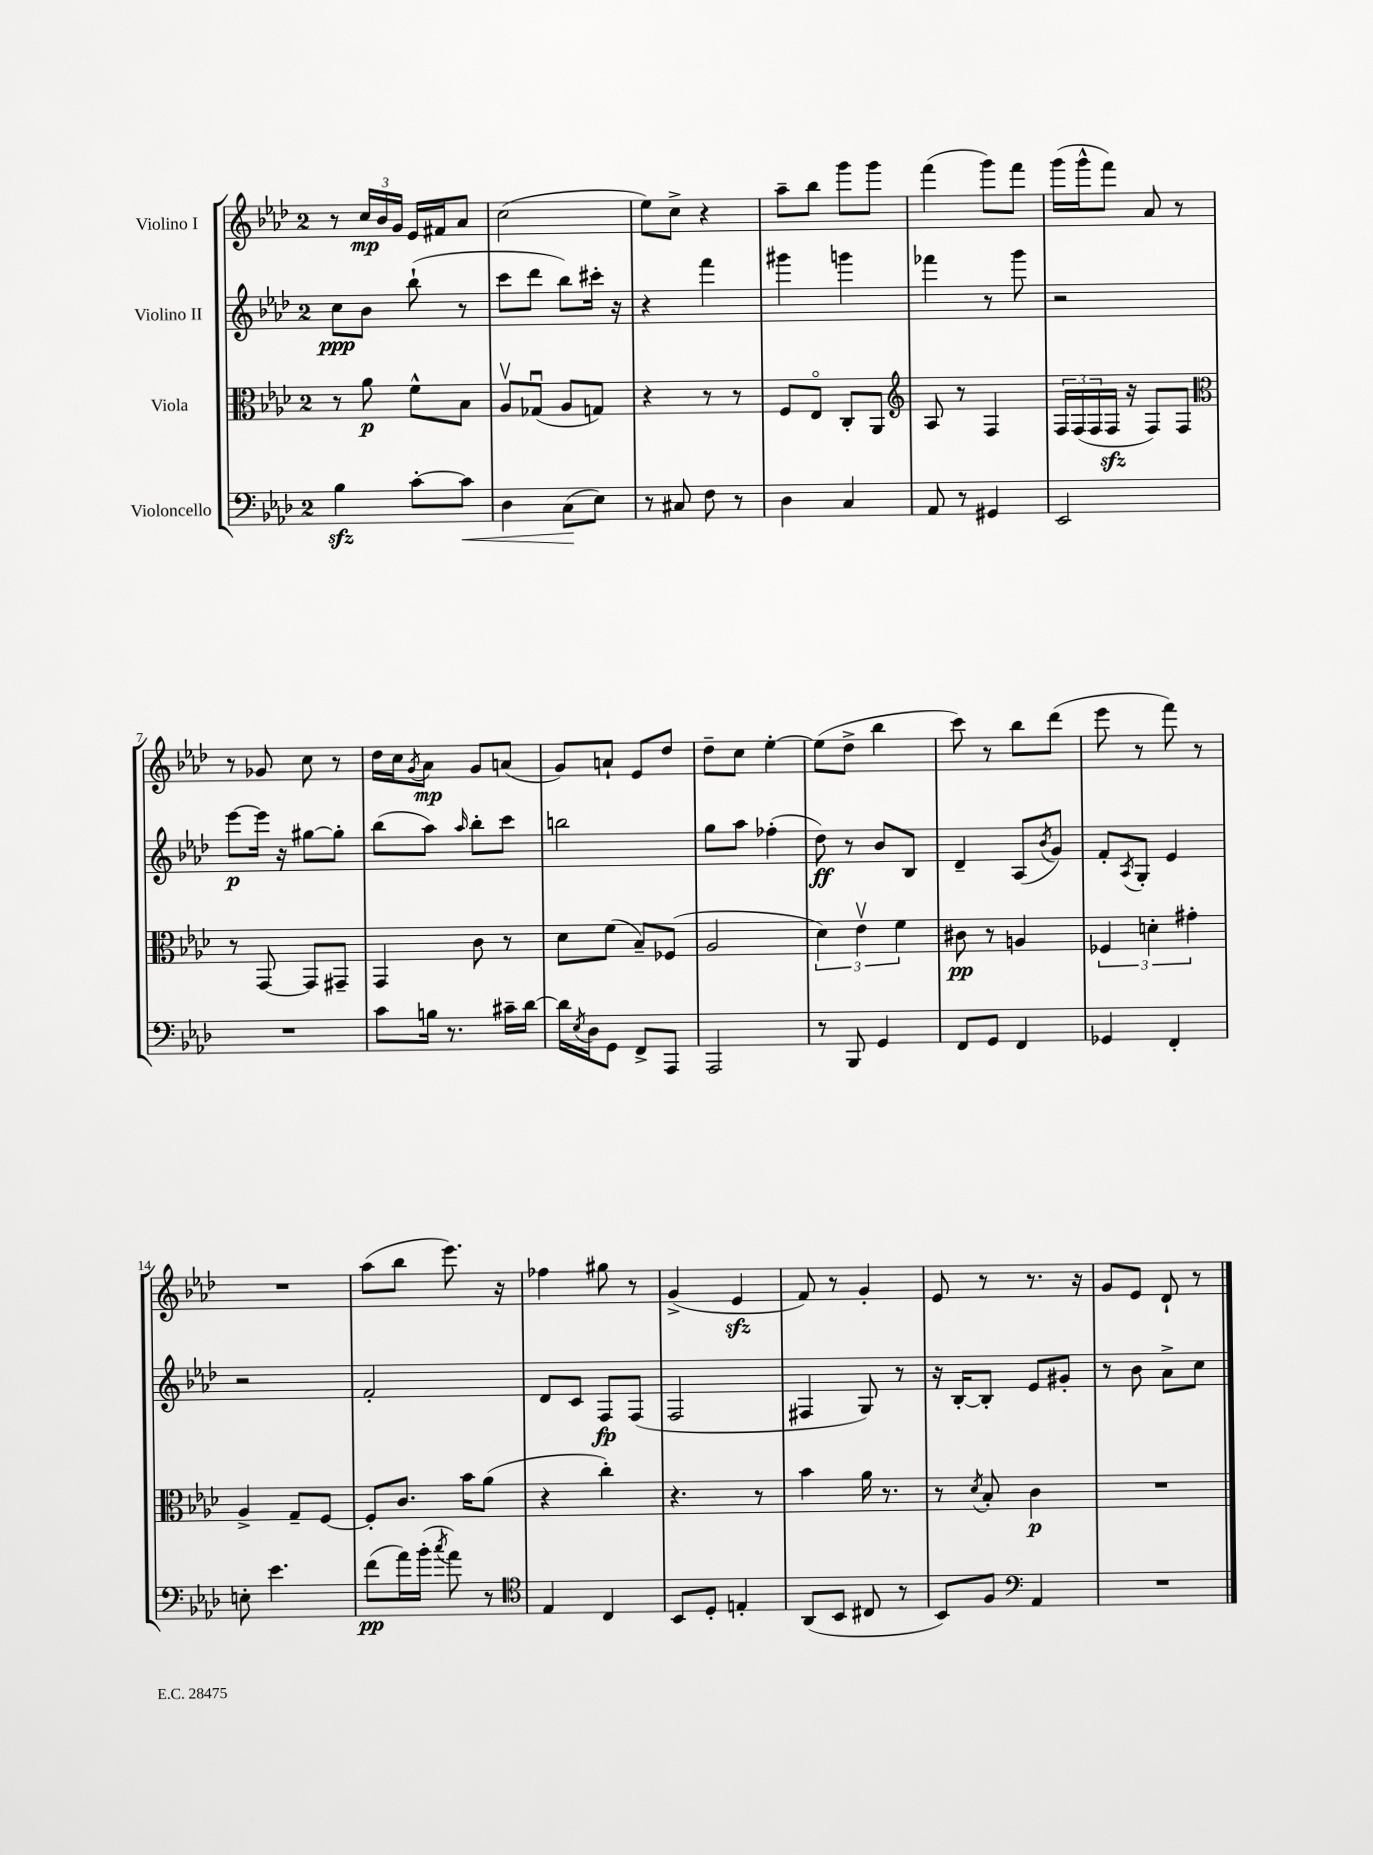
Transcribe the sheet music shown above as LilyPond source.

<<
\new StaffGroup <<
\new Staff = "s0" \with { instrumentName = "Violino I" } {
    \clef treble \key aes \major \once \override Staff.TimeSignature.style = #'single-digit \time 2/4
    r8 \tuplet 3/2 { c''16\mp bes'16 g'16 } ees'16 fis'16 aes'8 |
    c''2( |
    ees''8) c''8-> r4 |
    aes''8-- bes''8 g'''8 g'''8 |
    f'''4( g'''8) f'''8 |
    g'''16( g'''16-^ f'''8) aes'8 r8 |
    r8 ges'8 c''8 r8 |
    des''16 c''16 \acciaccatura { g'8 } aes'8\mp g'8 a'8( |
    g'8) a'8-! ees'8 des''8 |
    des''8-- c''8 ees''4~-. |
    ees''8( des''8-> bes''4 |
    c'''8) r8 bes''8 des'''8( |
    ees'''8 r8 f'''8) r8 |
    R2 |
    aes''8( bes''8 ees'''8.) r16 |
    fes''4 gis''8 r8 |
    g'4->( ees'4\sfz |
    f'8) r8 g'4-. |
    ees'8 r8 r8. r16 |
    g'8 ees'8 des'8-! r8 \bar "|." |
}
\new Staff = "s1" \with { instrumentName = "Violino II" } {
    \clef treble \key aes \major \once \override Staff.TimeSignature.style = #'single-digit \time 2/4
    c''8\ppp bes'8 bes''8-!( r8 |
    c'''8 des'''8 bes''8) cis'''16-. r16 |
    r4 f'''4 |
    gis'''4 g'''4 |
    fes'''4 r8 g'''8 |
    r2 |
    ees'''8~\p ees'''16 r16 gis''8~ gis''8-. |
    bes''8( aes''8) \grace { aes''16 } bes''8-. c'''8 |
    b''2 |
    g''8 aes''8 fes''4-.( |
    des''8\ff) r8 bes'8 bes8 |
    des'4-- aes8( \acciaccatura { bes'8 } g'8) |
    f'8-. \acciaccatura { aes8 } g8-. ees'4 |
    r2 |
    f'2-. |
    des'8 c'8 f8\fp f8( |
    f2 |
    fis4 g8) r8 |
    r16 bes16~-. bes8-. ees'8 gis'8-. |
    r8 bes'8 aes'8-> c''8 \bar "|." |
}
\new Staff = "s2" \with { instrumentName = "Viola" } {
    \clef alto \key aes \major \once \override Staff.TimeSignature.style = #'single-digit \time 2/4
    r8 aes'8\p f'8-^ bes8 |
    aes8\upbow ges8\downbow( aes8 g8) |
    r4 r8 r8 |
    f8 ees8\flageolet c8-. aes,8 |
    \clef treble aes8 r8 f4 |
    \tuplet 3/2 { f16 f16( f16 } f16\sfz r16 f8) f8 |
    \clef alto r8 g,8~ g,8 gis,8-- |
    g,4 c'8 r8 |
    des'8 f'8( bes8--) fes8( |
    aes2 |
    \tuplet 3/2 { des'4) ees'4\upbow f'4 } |
    cis'8\pp r8 a4 |
    \tuplet 3/2 { fes4 d'4-. gis'4-. } |
    aes4-> g8-- f8~ |
    f8-. c'8. bes'16 aes'8( |
    r4 c''4-.) |
    r4. r8 |
    bes'4 aes'16 r8. |
    r8 \acciaccatura { des'8 } bes8-. c'4\p |
    R2 \bar "|." |
}
\new Staff = "s3" \with { instrumentName = "Violoncello" } {
    \clef bass \key aes \major \once \override Staff.TimeSignature.style = #'single-digit \time 2/4
    bes4\sfz c'8~-. c'8\< |
    des4 c8\!( ees8) |
    r8 cis8 f8 r8 |
    des4 c4 |
    aes,8 r8 gis,4 |
    ees,2 |
    R2 |
    c'8 b16 r8. cis'16-- des'16~ |
    des'16 \acciaccatura { ees8 } des16 g,8 f,8-> aes,,8 |
    aes,,2 |
    r8 bes,,8 g,4 |
    f,8 g,8 f,4 |
    ges,4 f,4-. |
    e8-. ees'4. |
    f'8\pp( aes'16) bes'16-.( \acciaccatura { c''8 } aes'8) r8 |
    \clef tenor ees4 c4 |
    bes,8 des8-. e4-. |
    aes,8( bes,8 cis8 r8 |
    bes,8) f8 \clef bass aes,4 |
    R2 \bar "|." |
}
>>
>>
